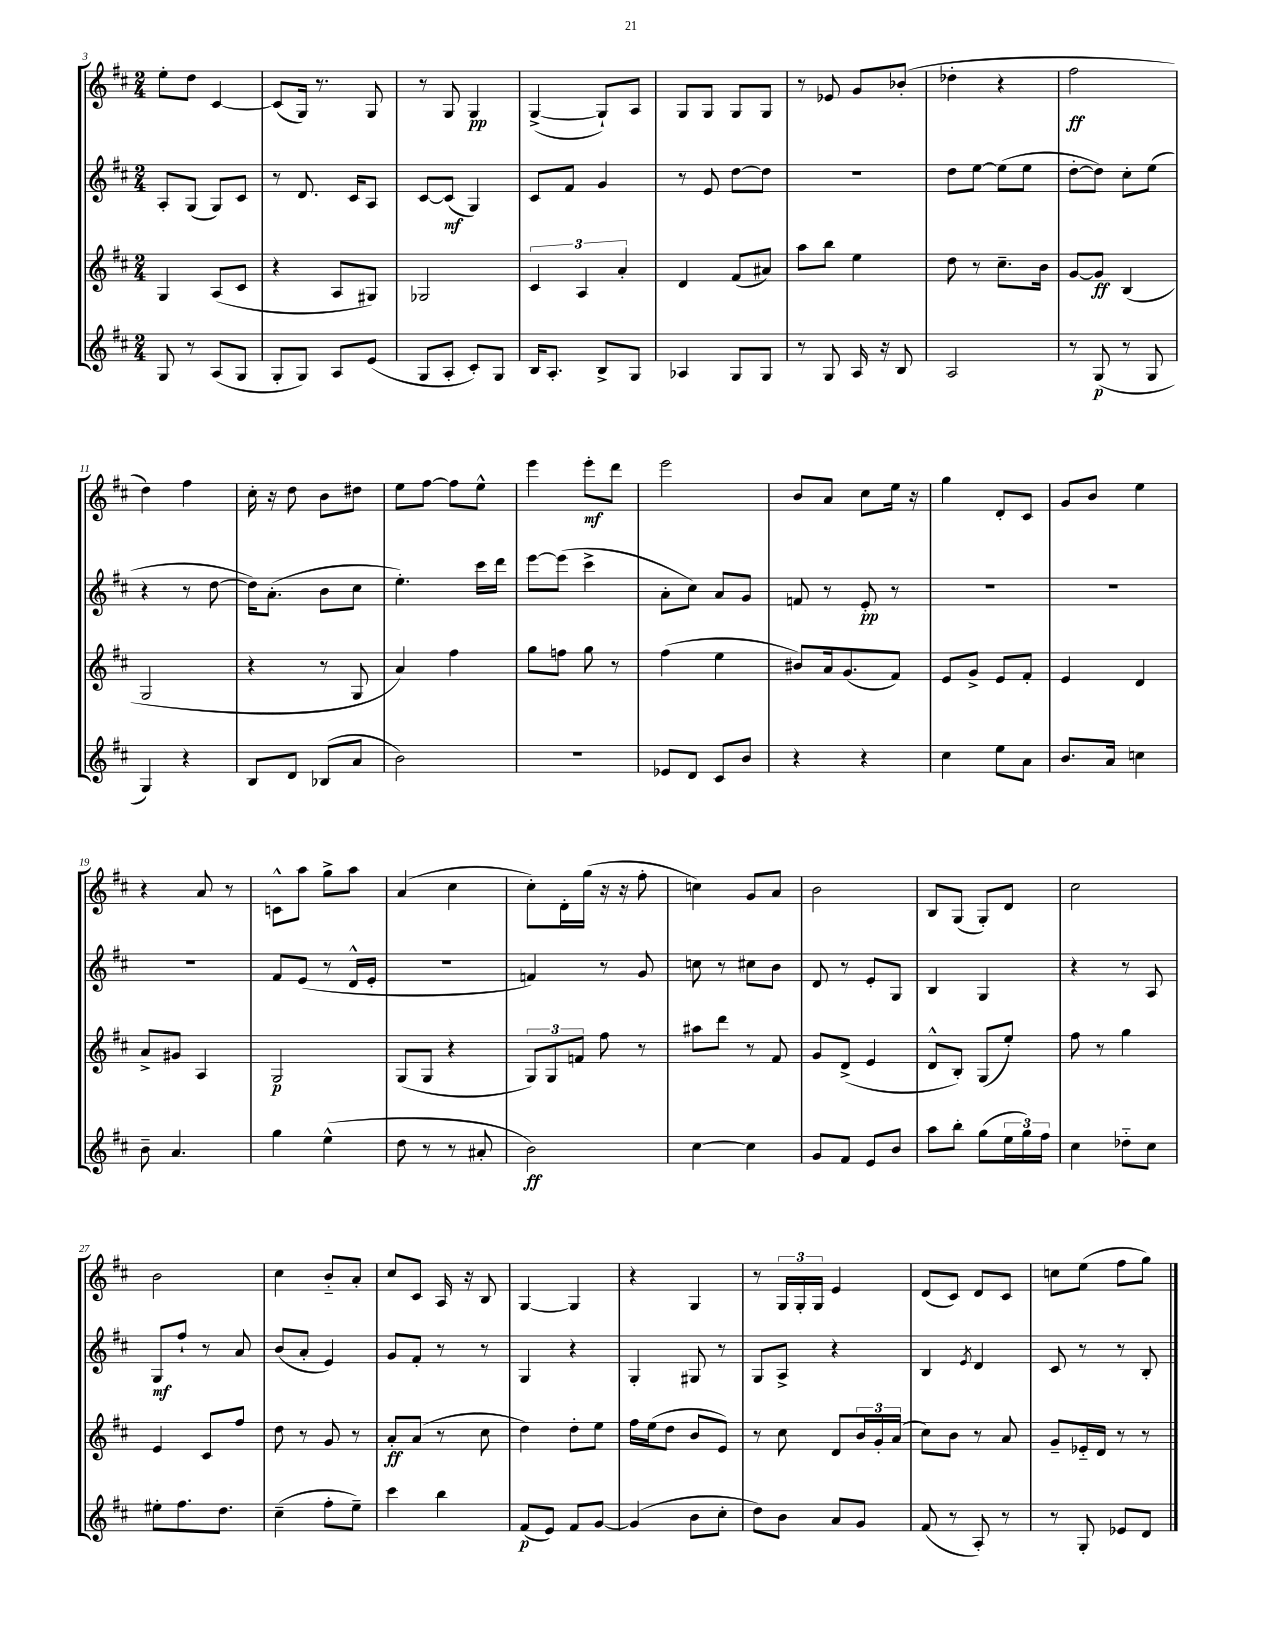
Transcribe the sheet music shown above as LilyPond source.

<<
\new StaffGroup <<
\new Staff = "s0" {
    \clef treble \key d \major \numericTimeSignature \time 2/4
    e''8-. d''8 cis'4~ |
    cis'8( g16) r8. g8 |
    r8 g8 g4\pp |
    g4~->( g8-!) a8 |
    g8 g8 g8 g8 |
    r8 ees'8 g'8 bes'8-.( |
    des''4-. r4 |
    fis''2\ff |
    d''4) fis''4 |
    cis''16-. r16 d''8 b'8 dis''8 |
    e''8 fis''8~ fis''8 e''8-^ |
    e'''4 e'''8-.\mf d'''8 |
    e'''2 |
    b'8 a'8 cis''8 e''16 r16 |
    g''4 d'8-. cis'8 |
    g'8 b'8 e''4 |
    r4 a'8 r8 |
    c'8-^ a''8 g''8-> a''8 |
    a'4( cis''4 |
    cis''8-.) d'16-. g''16( r16 r16 fis''8-. |
    c''4) g'8 a'8 |
    b'2 |
    b8 g8( g8-.) d'8 |
    cis''2 |
    b'2 |
    cis''4 b'8-_ a'8-. |
    cis''8 cis'8 a16 r16 b8 |
    g4~ g4 |
    r4 g4 |
    r8 \tuplet 3/2 { g16 g16-. g16 } e'4 |
    d'8( cis'8) d'8 cis'8 |
    c''8 e''8( fis''8 g''8) \bar "|." |
}
\new Staff = "s1" {
    \clef treble \key d \major \numericTimeSignature \time 2/4
    a8-. g8( g8) cis'8 |
    r8 d'8. cis'16 a8 |
    cis'8~ cis'8\mf( g4) |
    cis'8 fis'8 g'4 |
    r8 e'8 d''8~ d''8 |
    r2 |
    d''8 e''8~ e''8( e''8 |
    d''8~-. d''8) cis''8-. e''8( |
    r4 r8 d''8~ |
    d''16) a'8.-.( b'8 cis''8 |
    e''4.-.) cis'''16 d'''16 |
    e'''8~ e'''8( cis'''4-> |
    a'8-. cis''8) a'8 g'8 |
    f'8 r8 e'8-.\pp r8 |
    R2 |
    R2 |
    R2 |
    fis'8 e'8( r8 d'16-^ e'16-. |
    r2 |
    f'4) r8 g'8 |
    c''8 r8 cis''8 b'8 |
    d'8 r8 e'8-. g8 |
    b4 g4 |
    r4 r8 a8 |
    g8\mf fis''8-! r8 a'8 |
    b'8( a'8-. e'4) |
    g'8 fis'8-. r8 r8 |
    g4 r4 |
    g4-. gis8 r8 |
    g8 a8-> r4 |
    b4 \acciaccatura { e'8 } d'4 |
    cis'8 r8 r8 b8-. \bar "|." |
}
\new Staff = "s2" {
    \clef treble \key d \major \numericTimeSignature \time 2/4
    g4 a8( cis'8 |
    r4 a8 gis8) |
    ges2 |
    \tuplet 3/2 { cis'4 a4 a'4-. } |
    d'4 fis'8( ais'8) |
    a''8 b''8 e''4 |
    d''8 r8 cis''8.-- b'16 |
    g'8~ g'8\ff b4( |
    g2 |
    r4 r8 g8 |
    a'4) fis''4 |
    g''8 f''8 g''8 r8 |
    fis''4( e''4 |
    bis'8) a'16 g'8.( fis'8) |
    e'8 g'8-> e'8 fis'8-. |
    e'4 d'4 |
    a'8-> gis'8 a4 |
    g2\p |
    g8( g8 r4 |
    \tuplet 3/2 { g8) g8 f'8 } fis''8 r8 |
    ais''8 d'''8 r8 fis'8 |
    g'8 d'8->( e'4 |
    d'8-^ b8-.) g8( e''8-.) |
    fis''8 r8 g''4 |
    e'4 cis'8 fis''8 |
    d''8 r8 g'8 r8 |
    a'8-.\ff a'8( r8 cis''8 |
    d''4) d''8-. e''8 |
    fis''16 e''16( d''8 b'8 e'8) |
    r8 cis''8 d'8 \tuplet 3/2 { b'16 g'16-. a'16( } |
    cis''8) b'8 r8 a'8 |
    g'8-- ees'16-_ d'16 r8 r8 \bar "|." |
}
\new Staff = "s3" {
    \clef treble \key d \major \numericTimeSignature \time 2/4
    g8 r8 a8( g8 |
    g8-. g8) a8 e'8( |
    g8 a8-. cis'8-.) g8 |
    b16 a8.-. b8-> g8 |
    aes4 g8 g8 |
    r8 g8 a16 r16 b8 |
    a2 |
    r8 g8\p( r8 g8 |
    g4) r4 |
    b8 d'8 bes8( a'8 |
    b'2) |
    r2 |
    ees'8 d'8 cis'8 b'8 |
    r4 r4 |
    cis''4 e''8 a'8 |
    b'8. a'16 c''4 |
    b'8-- a'4. |
    g''4 e''4-^( |
    d''8 r8 r8 ais'8-. |
    b'2\ff) |
    cis''4~ cis''4 |
    g'8 fis'8 e'8 b'8 |
    a''8 b''8-. g''8( \tuplet 3/2 { e''16 g''16) fis''16 } |
    cis''4 des''8-_ cis''8 |
    eis''8-. fis''8. d''8. |
    cis''4--( fis''8-. e''8--) |
    cis'''4 b''4 |
    fis'8\p( e'8) fis'8 g'8~ |
    g'4( b'8 cis''8-. |
    d''8) b'8 a'8 g'8 |
    fis'8( r8 a8-.) r8 |
    r8 g8-. ees'8 d'8 \bar "|." |
}
>>
>>
\layout { \context { \Score currentBarNumber = #3 } }
